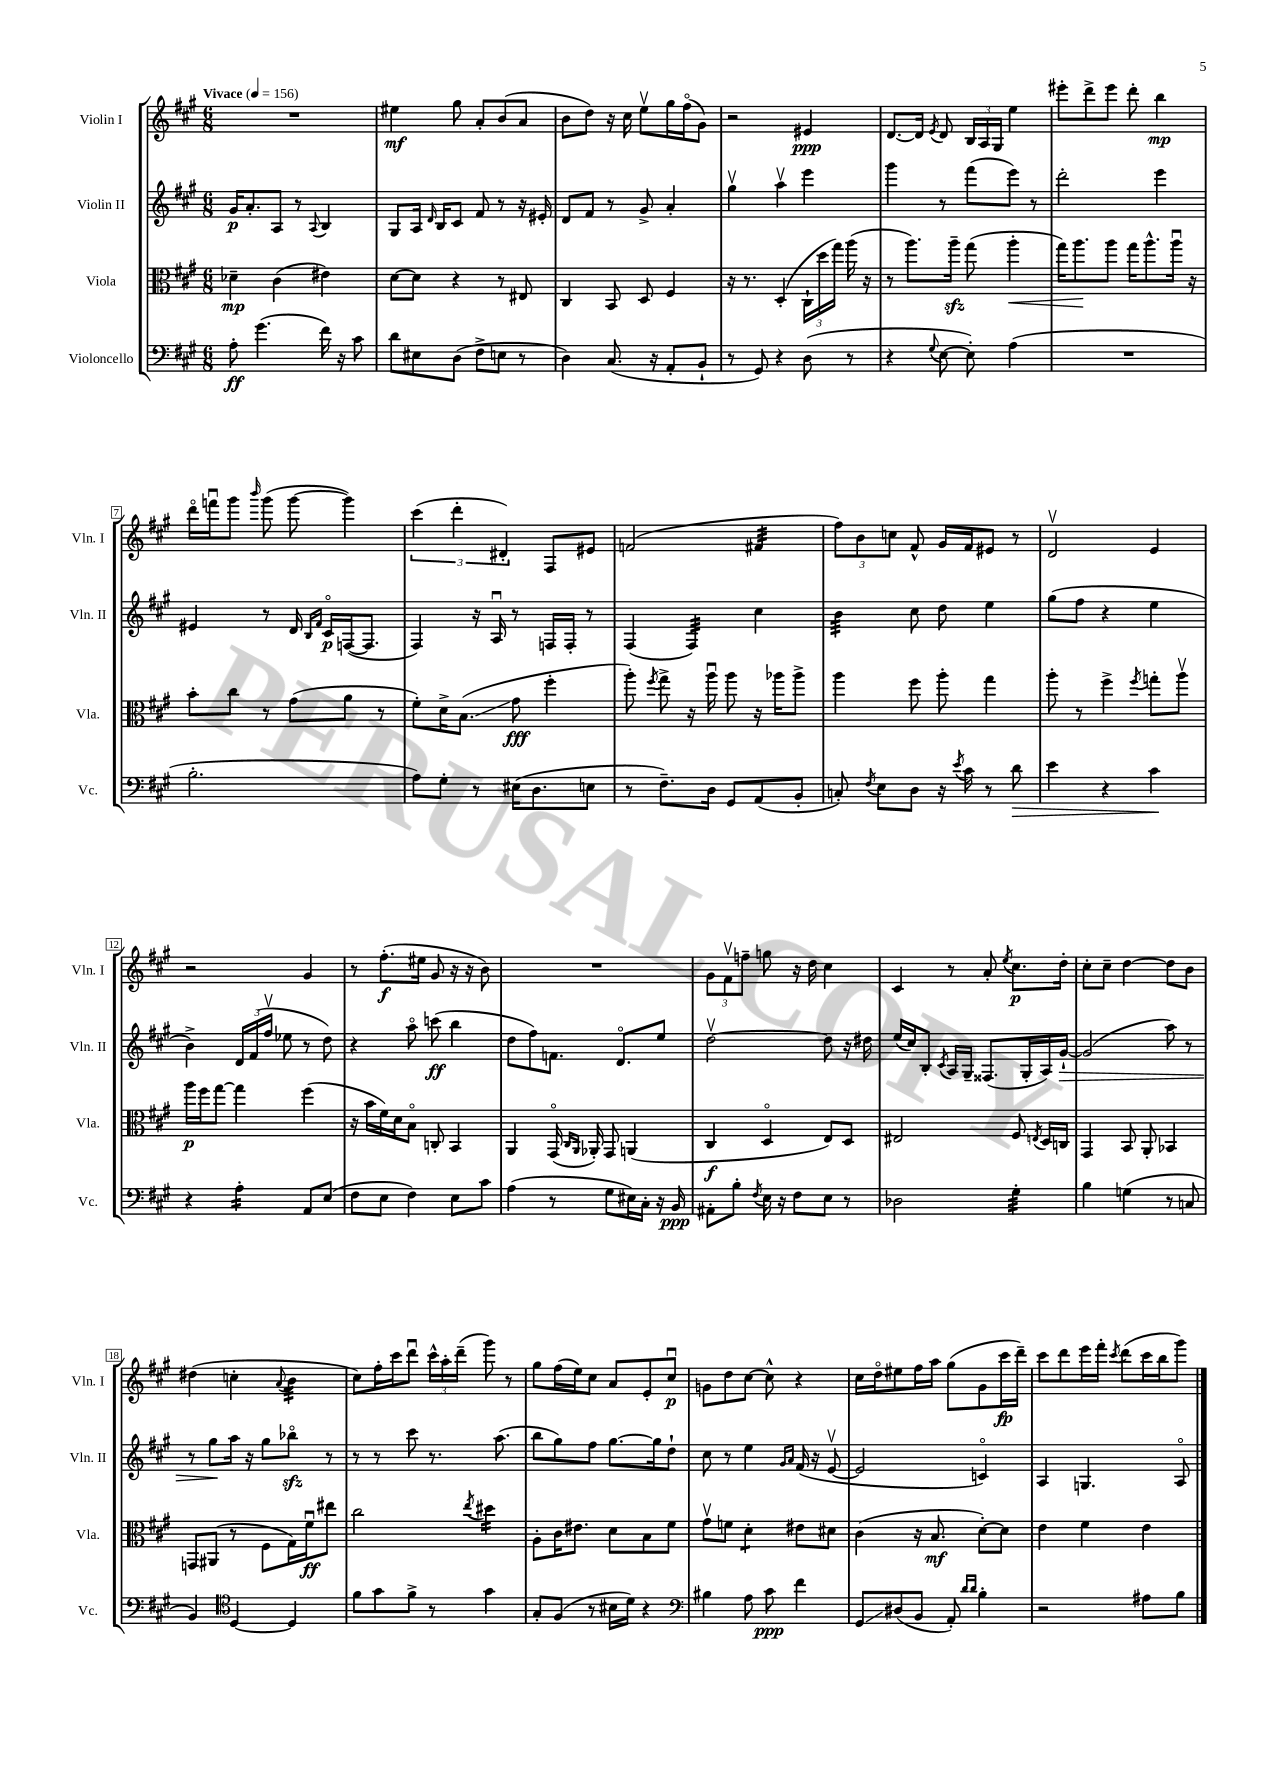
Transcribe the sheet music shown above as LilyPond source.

<<
\new StaffGroup <<
\new Staff = "s0" \with { instrumentName = "Violin I" shortInstrumentName = "Vln. I" } {
    \clef treble \key a \major \numericTimeSignature \time 6/8 \tempo "Vivace" 4 = 156
    \autoBeamOff R2. |
    eis''4\mf gis''8 a'8[-. b'8( a'8] |
    b'8[ d''8]) r16 cis''16 e''8[\upbow gis''16 fis''16\flageolet( gis'8]) |
    r2 eis'4\ppp |
    d'8.[~ d'16] \acciaccatura { e'8 } d'8 \tuplet 3/2 { b16[ a16 gis16] } e''4 |
    eis'''8[-. d'''8-> eis'''8] d'''8-. b''4\mp |
    d'''16[\flageolet f'''16\downbow gis'''8] \grace { b'''16 } gis'''8( gis'''8~ gis'''4) |
    \tuplet 3/2 { cis'''4( d'''4-. dis'4-.) } fis8[ eis'8] |
    f'2( fis'4:32 |
    \tuplet 3/2 { fis''8[) b'8 c''8] } fis'8-^ gis'16[ fis'16 eis'8] r8 |
    d'2\upbow e'4 |
    r2 gis'4 |
    r8 fis''8.[-.\f( eis''16] gis'8 r16 r16 b'8) |
    R2. |
    \tuplet 3/2 { gis'8[ fis'8\upbow f''8]-- } g''8 r16 d''16 cis''4 |
    cis'4 r8 a'8-. \acciaccatura { e''8 } cis''8.[\p d''16]-. |
    cis''8[-. cis''8]-- d''4~ d''8[ b'8] |
    dis''4( c''4-. \appoggiatura { a'8 } b'4:32 |
    cis''8[) fis''16-. cis'''16 d'''8]\downbow \tuplet 3/2 { cis'''16[-^ a''16-. d'''16]--( } gis'''8) r8 |
    gis''8[ fis''16( e''16) cis''8] a'8[ e'8-. cis''8]\downbow\p |
    g'8[ d''8 cis''8]~ cis''8-^ r4 |
    cis''16[ d''16\flageolet eis''8 fis''16 a''16] gis''8[( gis'8 cis'''16\fp d'''16]--) |
    cis'''8[ d'''8 e'''16 fis'''16]-. \acciaccatura { cis'''8 } d'''8[( cis'''16 b''16 gis'''8]) \bar "|." |
}
\new Staff = "s1" \with { instrumentName = "Violin II" shortInstrumentName = "Vln. II" } {
    \clef treble \key a \major \numericTimeSignature \time 6/8
    \autoBeamOff gis'16[\p a'8.-. a8] r8 \appoggiatura { a8 } b4 |
    gis8[ a16] \grace { d'16 } b16[ cis'8] fis'8 r8 r16 eis'16-. |
    d'8[ fis'8] r8 gis'8-> a'4-. |
    gis''4\upbow a''4\upbow e'''4 |
    gis'''4 r8 fis'''8[( e'''8]) r8 |
    d'''2-. e'''4 |
    eis'4 r8 d'16 \grace { b16[ fis'16] } cis'16[\flageolet\p f16~( f8.] |
    fis4) r16 a16\downbow r8 f16[ f16]-. r8 |
    fis4( fis4:32) cis''4 |
    b'4:32 cis''8 d''8 e''4 |
    gis''8[( fis''8] r4 e''4 |
    b'4->) \tuplet 3/2 { d'16[ fis'16( fis''16]\upbow } ees''8 r8 d''8) |
    r4 a''8\flageolet c'''8\ff( b''4 |
    d''8[ fis''8) f'8.] d'8.[\flageolet e''8] |
    d''2~\upbow d''8 r16 dis''16 |
    e''16[( cis''16) b8]-. \acciaccatura { cis'8 } a16[ gis16]-- fisis8.[( gis16-. a16) gis'16]~-!\> |
    gis'2( a''8) r8 |
    r8 gis''8[\! a''16] r16 gis''8[ bes''8]\flageolet\sfz r8 |
    r8 r8 cis'''8 r8. a''8.( |
    b''8[ gis''8) fis''8] gis''8.[~ gis''16 d''8]-! |
    cis''8 r8 e''4 \grace { gis'16[ a'16] } fis'16( r16 e'8~\upbow |
    e'2 c'4\flageolet) |
    a4 g4. a8\flageolet \bar "|." |
}
\new Staff = "s2" \with { instrumentName = "Viola" shortInstrumentName = "Vla." } {
    \clef alto \key a \major \numericTimeSignature \time 6/8
    \autoBeamOff des'4--\mp cis'4( eis'4) |
    d'8[~ d'8] r4 r8 eis8 |
    cis4 b,8 d8 fis4 |
    r16 r8. d4-.( \tuplet 3/2 { cis16[-! d''16 gis''16]) } a''16( r16 |
    r8 a''8.[) a''16]--\sfz gis''8( a''4-.\< |
    gis''16[) a''8.\! a''8] gis''16[ a''8.-^ a''16]\downbow r16 |
    b'8[-. cis''8] r8 gis'8[( a'8] r8 |
    fis'8[-.) d'16-> b8.]\glissando( gis'8\fff fis''4-. |
    a''8-.) \acciaccatura { fis''8 } gis''8-> r16 a''16\downbow a''8 r16 aes''16[ aes''8]-> |
    a''4 fis''8 a''8-. gis''4 |
    a''8-. r8 fis''4-> \acciaccatura { fis''8 } g''8[-. a''8]\upbow |
    a''16[\p fis''16 gis''8]~ gis''4 fis''4( |
    r16 b'16[ fis'16) d'16 b8]\flageolet c8-. b,4 |
    a,4 gis,16\flageolet( \grace { cis16[ a,16] } aes,16-.) gis,8 a,4( |
    cis4\f d4\flageolet e8[) d8] |
    eis2 fis8 \acciaccatura { e8 } d16[ c16] |
    gis,4 b,8 a,8-. bes,4 |
    g,8[ ais,8]( r8 fis8[ gis16) fis'16\downbow\ff eis''8] |
    cis''2 \acciaccatura { e''8 } dis''4:16 |
    a8[-. cis'16 eis'8.] d'8[ b8 fis'8] |
    gis'8[\upbow f'8] d'4:8-. eis'8[ dis'8] |
    cis'4( r16 b8.\mf d'8[~-.) d'8] |
    e'4 fis'4 e'4 \bar "|." |
}
\new Staff = "s3" \with { instrumentName = "Violoncello" shortInstrumentName = "Vc." } {
    \clef bass \key a \major \numericTimeSignature \time 6/8
    \autoBeamOff a8-.\ff gis'4.( fis'16) r16 cis'8 |
    d'8[ eis8 d8]( fis8[-> e8] r8 |
    d4) cis8.( r16 a,8[-. b,8]-! |
    r8 gis,8) r4 d8( r8 |
    r4 \appoggiatura { gis8 } e8~ e8-.) a4( |
    R2. |
    b2.-. |
    a8[) gis8]-. r8 eis16[( d8. e8] |
    r8 fis8.[--) d16] gis,8[ a,8( b,8]-. |
    c8-.) \acciaccatura { fis8 } e8[ d8] r16 \acciaccatura { e'8 } cis'16 r8 d'8\> |
    e'4 r4 cis'4\! |
    r4 a4:16-. a,8[ e8]( |
    fis8[ e8] fis4) e8[ cis'8] |
    a4( r8 gis8[ eis16) cis16]-. r16 b,16\ppp |
    ais,8[-. b8]-. \acciaccatura { fis8 } e16 r16 fis8[ e8] r8 |
    des2 gis4:32-. |
    b4 g4( r8 c8 |
    b,4) \clef tenor d4~ d4 |
    fis'8[ gis'8 fis'8]-> r8 gis'4 |
    gis8[-. fis8]( r8 bis16[ d'16]) r4 |
    \clef bass bis4 a8 cis'8\ppp fis'4 |
    gis,8[\glissando dis8( b,8] a,8-.) \grace { d'16[ d'16] } b4-. |
    r2 ais8[ b8] \bar "|." |
}
>>
>>
\layout { \context { \Score \override BarNumber.stencil = #(make-stencil-boxer 0.1 0.3 ly:text-interface::print) } }
